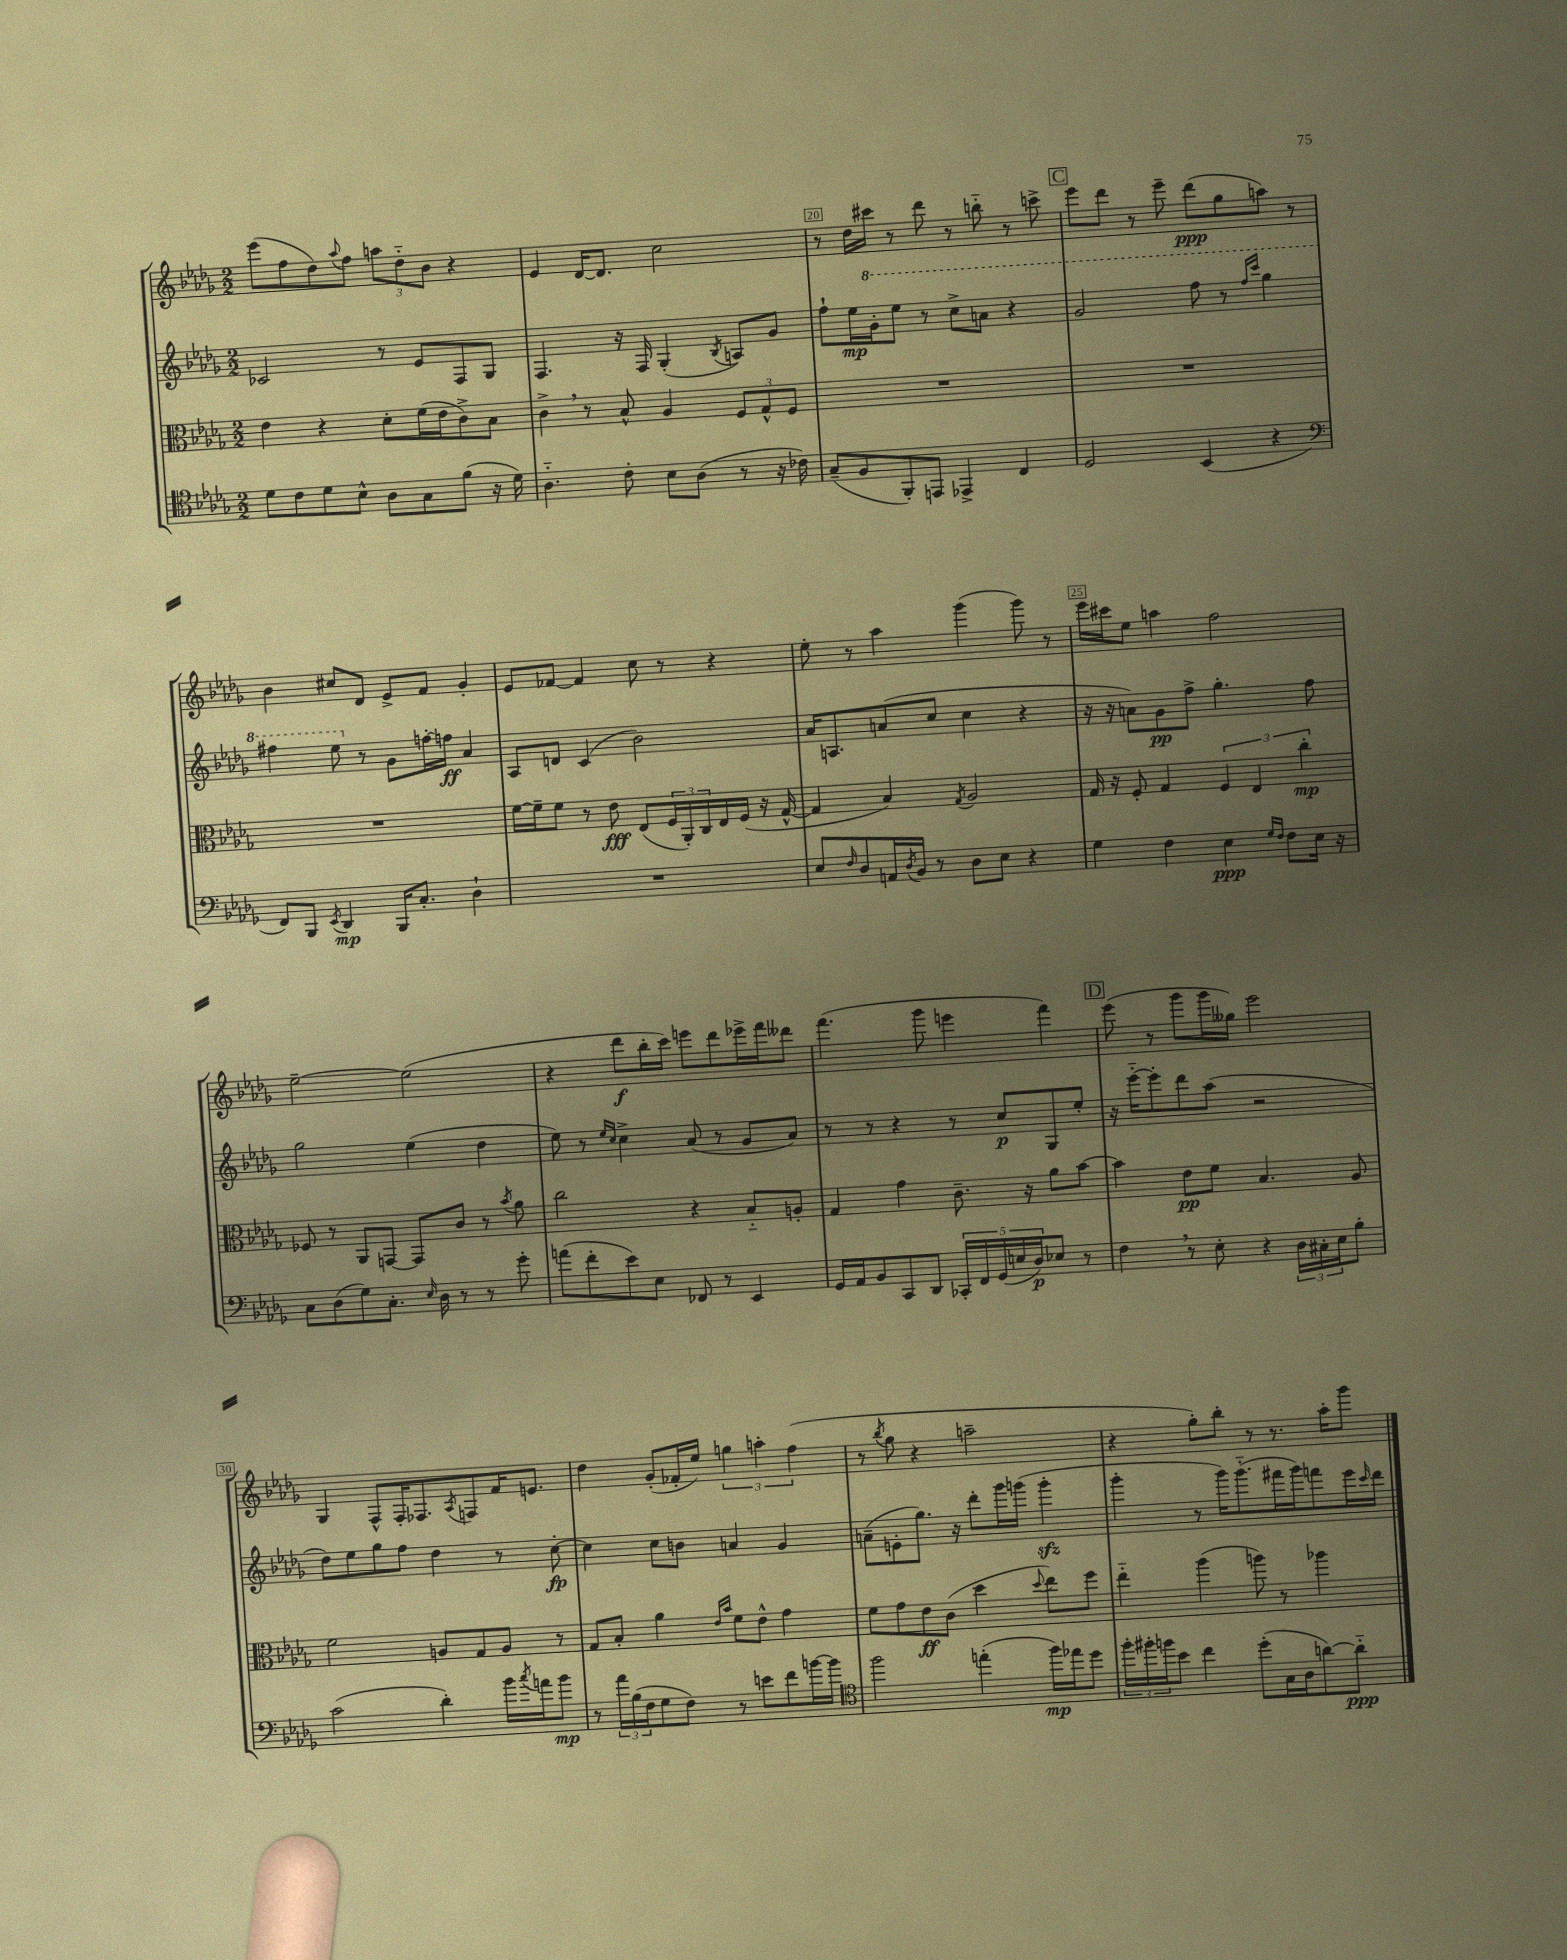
<<
\new StaffGroup <<
\new Staff = "s0" {
    \clef treble \key des \major \numericTimeSignature \time 2/2
    ees'''8( f''8 des''8) \appoggiatura { aes''8 } f''8 \tuplet 3/2 { a''8 des''8-_ bes'8 } r4 |
    ees'4 des'16~ des'8. c''2 |
    r8 des''16 cis'''16 r8 des'''8 r8 b''8-_ r8 c'''8-> |
    \mark \markup { \box "C" } ees'''8 des'''8 r8 ees'''8-- des'''8\ppp( ges''8 a''8) r8 |
    bes'4 cis''8 des'8 ees'8-> f'8 ges'4-. |
    ees'8 fes'8~ fes'4 c''8 r8 r4 |
    ees''8-. r8 aes''4 ges'''4( ges'''8) r8 |
    ees'''16 cis'''16 ees''8 a''4 f''2 |
    ees''2~-- ees''2( |
    r4 des'''8\f bes''16-. c'''16) e'''8 des'''8 ees'''16-> f'''16 deses'''8 |
    f'''4.( ges'''8 e'''4 f'''4) |
    \mark \markup { \box "D" } ees'''8( r8 ges'''8 ges'''16 geses''16) ees'''2 |
    ges4 f8-^ f16-. fes8. \acciaccatura { aes8 } f8 f'16 e'8. |
    des''4 ges'8-.( fes'16-. ees''16) \tuplet 3/2 { g''4 a''4-. f''4( } |
    r8 \acciaccatura { bes''8 } ges''8 r4 a''2-- |
    r4 ges''8-.) bes''8-. r8 r8. aes''16-. ges'''8 \bar "|." |
}
\new Staff = "s1" {
    \clef treble \key des \major \numericTimeSignature \time 2/2
    ces'2 r8 ees'8 f8 ges8 |
    f4. r16 f16 ges4-.( \acciaccatura { bes8 } a8) ges'8 |
    f''8-! ees''16\mp \ottava #1 ges''16-. ees'''8 r8 c'''8-> a''8 r4 |
    \mark \markup { \box "C" } ges''2 f'''8 r8 \grace { f'''16 c''''16 } ges'''4 |
    fis'''4 ees'''8 \ottava #0 r8 ges'8 f''!16~-. f''!16\ff aes'4 |
    aes8 d'8 c'4( bes'2) |
    aes'16 a8. a'8( c''8 c''4 r4 |
    r16 r16 a'8) ges'8\pp f''8-> ges''4.-. f''8 |
    ges''2 ees''4( des''4 |
    ees''8) r8 \grace { ees''16 c''16 } c''4-> aes'8( r8 ges'8 aes'8) |
    r8 r8 r4 r8 c''8\p ges8 ees''8-. |
    \mark \markup { \box "D" } r16 ees'''16~-_ ees'''8-. des'''8 aes''8( r2 |
    des''8) ees''8 ges''8 f''8 des''4 r8 c''8~-.\fp |
    c''4 c''8 b'8 a'4 ges'4 |
    a'8--( e'8-. ges''8.) r16 des'''8-. ges'''16 g'''16( g'''4-.\sfz |
    ges'''4-. r8 ges'''16) ges'''8.-_( fis'''16 ges'''16) f'''8 ees'''16 \grace { c'''16 } des'''16 \bar "|." |
}
\new Staff = "s2" {
    \clef alto \key des \major \numericTimeSignature \time 2/2
    ees'4 r4 des'8-. f'16( ees'16 c'8->) bes8 |
    c'4-> \breathe r8 bes8-^ aes4 \tuplet 3/2 { f8 ges8-^ f8 } |
    R1 |
    \mark \markup { \box "C" } R1 |
    R1 |
    f'16~ f'16-- f'8 r8 ees'8\fff ees8( \tuplet 3/2 { f16 aes,16-.) c16 } ees16 f16( r16 ges16~-^ |
    ges4 bes4) \acciaccatura { ges8 } aes2 |
    ges16 r16 f8-. ges4 \tuplet 3/2 { f4 ees4 c''4-.\mp } |
    fes8 r8 aes,8 g,8~ g,8 c'8 r8 \acciaccatura { bes'8 } aes'8 |
    c''2 r4 bes8-_ a8-. |
    ges4 ges'4 c'8.-- r16 aes'8 bes'8~ |
    \mark \markup { \box "D" } bes'4 ees'8\pp f'8 bes4. aes8 |
    f'2 a8 ges8 a8 r8 |
    ges8 bes8-. aes'4 \grace { ees'16 bes'16 } f'8 ees'8-^ ges'4 |
    f'8 ges'8 ees'8\ff c'8( des''4 \appoggiatura { des''8 } ees''8) f''8 |
    ees''4-_ aes''4( a''8) r8 aes''4 \bar "|." |
}
\new Staff = "s3" {
    \clef tenor \key des \major \numericTimeSignature \time 2/2
    des'8 c'8 des'8 bes8-^ aes8 ges8 f'8( r16 des'16) |
    aes4.-_ c'8-. bes8 aes8( r8 r16 ces'16) |
    ges8--( f8 f,8-.) e,8 ees,4-> c4 |
    \mark \markup { \box "C" } des2 bes,4( r4 |
    \clef bass f,8) bes,,8 \acciaccatura { ees,8 } des,4\mp bes,,16 c8.-. des4-! |
    R1 |
    ees8 \grace { f16 } des8 a,16 \acciaccatura { des8 } bes,16 r8 des8 ees8 r4 |
    ges4 f4 ees4\ppp \grace { ges16 f16 } f8 ees16 r16 |
    c8 des8( ges8) c8.-. \grace { ees16 } des16 r8 r8 ges'8-. |
    a'8( f'8-. ees'8) ees8 fes,8 r8 ees,4 |
    ges,16 aes,16 bes,8 c,8 des,8 \tuplet 5/4 { ces,16-. f,16 ges,16( e16 des16\p) } ees8 r8 |
    \mark \markup { \box "D" } f4 \breathe r8 ees8-. r4 \tuplet 3/2 { des16 cis16-. ees16 } bes8-. |
    c'2( des'4-.) bes'16 \acciaccatura { c''8 } a'16 bes'8\mp |
    r8 \tuplet 3/2 { aes'16 bes16( f16 } ges8 f8) r8 e'8 f'8 b'16~ b'16 |
    \clef tenor f''2 e''4-.( f''16\mp) ees''16 des''8 |
    \tuplet 3/2 { f''16-. fis''16-. f''16 } bes'8 c''4 des''8-.( ges16 aes16 a'8~) a'8-_\ppp \bar "|." |
}
>>
>>
\layout { \context { \Score currentBarNumber = #18 \override BarNumber.break-visibility = ##(#f #t #t) barNumberVisibility = #(every-nth-bar-number-visible 5) \override BarNumber.stencil = #(make-stencil-boxer 0.1 0.3 ly:text-interface::print) } }
